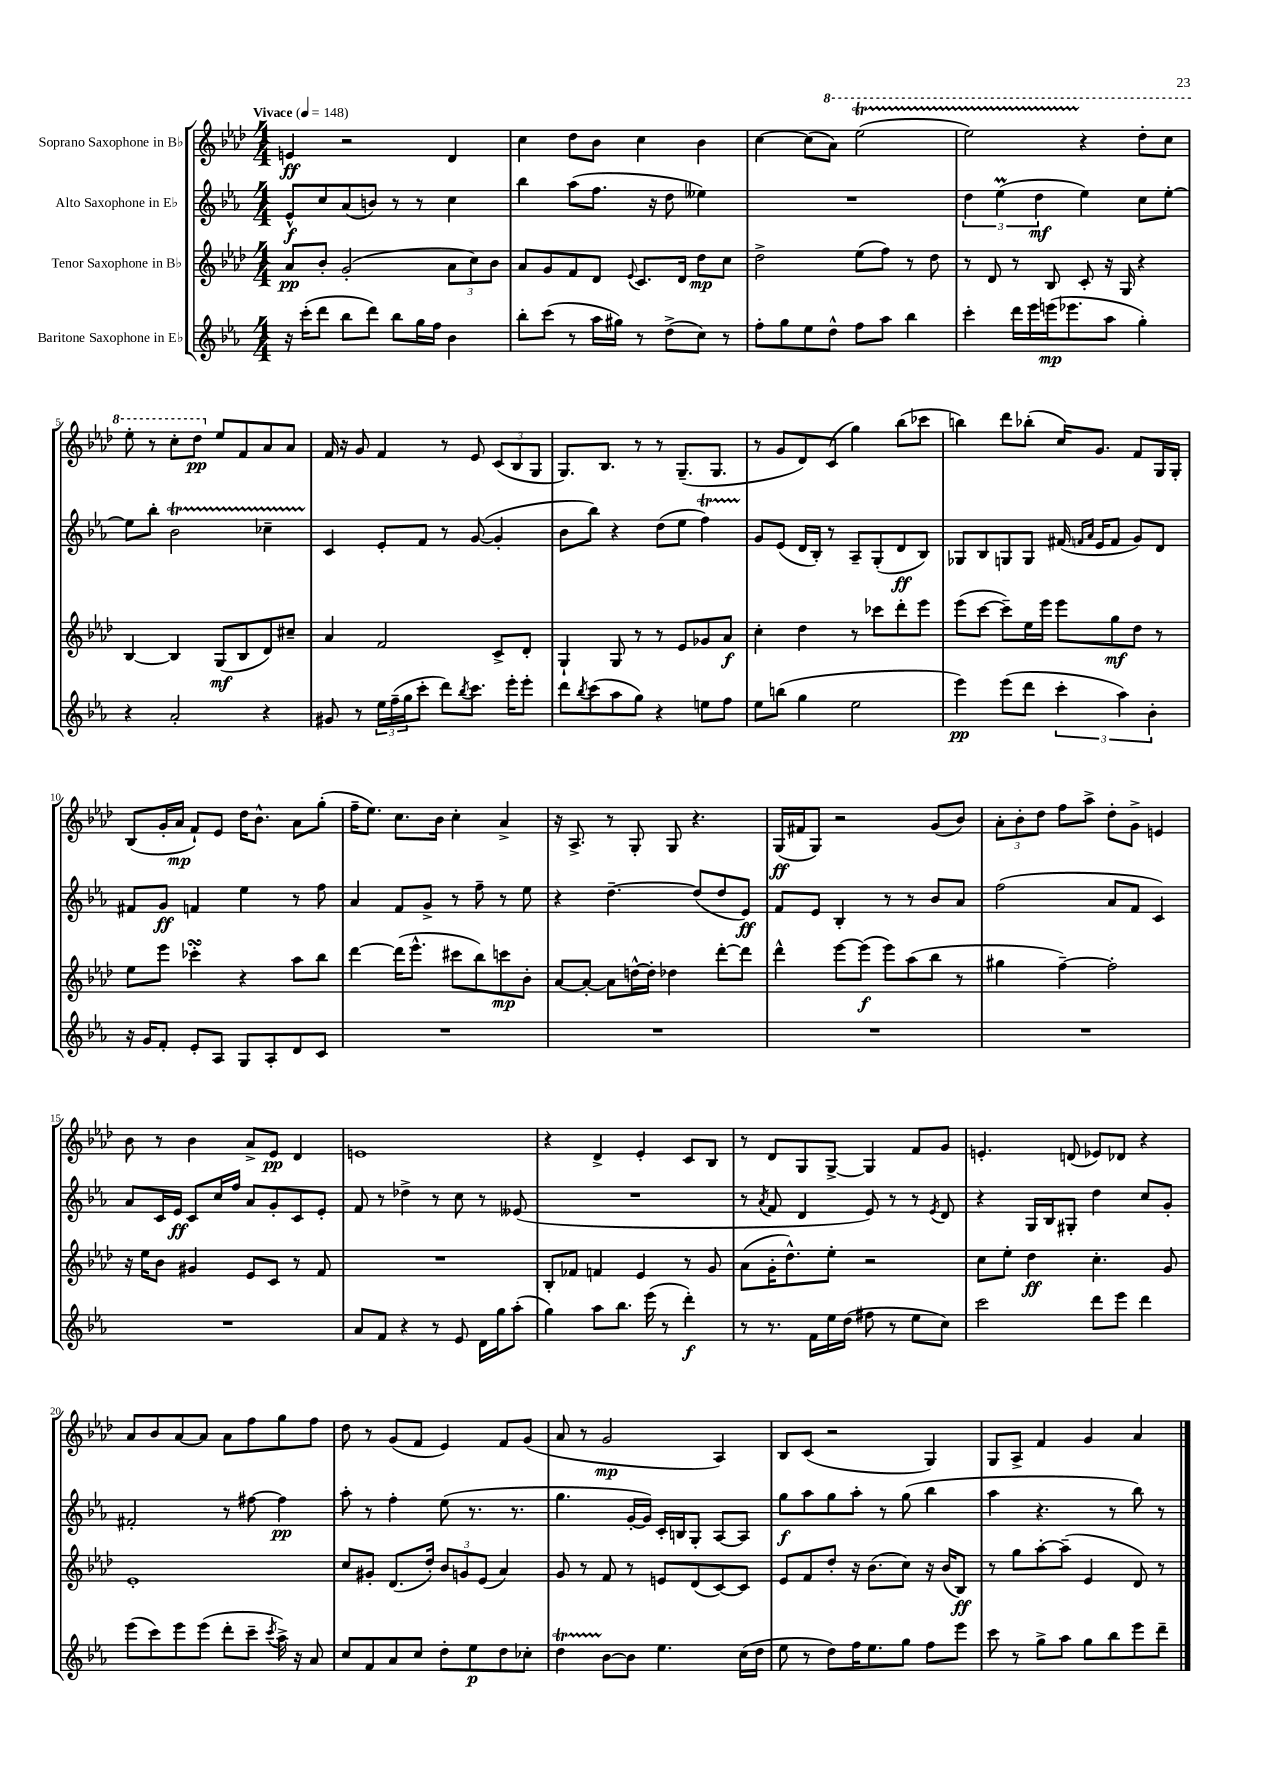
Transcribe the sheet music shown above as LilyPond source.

<<
\new StaffGroup <<
\new Staff = "s0" \with { instrumentName = "Soprano Saxophone in Bb" } {
    \clef treble \key aes \major \numericTimeSignature \time 4/4 \tempo "Vivace" 4 = 148
    e'4\ff r2 des'4 |
    c''4 des''8 bes'8 c''4 bes'4 |
    c''4~ c''8( \ottava #1 aes''8) ees'''2\startTrillSpan( |
    ees'''2) r4\stopTrillSpan des'''8-. c'''8 |
    ees'''8-. r8 c'''8-. des'''8\pp \ottava #0 ees''8 f'8 aes'8 aes'8 |
    f'16 r16 g'8 f'4 r8 ees'8 \tuplet 3/2 { c'8( bes8 g8 } |
    g8.) bes8. r8 r8 g8.--( g8. |
    r8 g'8 des'8) c'8( g''4) bes''8( ces'''8 |
    b''4) des'''8 bes''8-.( c''16) g'8. f'8 g16 g16-. |
    bes8( g'16-. aes'16\mp f'8-!) ees'8 des''16 bes'8.-^ aes'8 g''8-.( |
    f''16-- ees''8.) c''8. bes'16 c''4-. aes'4-> |
    r16 aes8.-> r8 g8-. g8 r4. |
    g16\ff( fis'16 g8) r2 g'8( bes'8) |
    \tuplet 3/2 { aes'8-. bes'8-. des''8 } f''8 aes''8-> des''8-. g'8-> e'4 |
    bes'8 r8 bes'4 aes'8-> ees'8\pp des'4 |
    e'1 |
    r4 des'4-> ees'4-. c'8 bes8 |
    r8 des'8 g8 g8~-> g4 f'8 g'8 |
    e'4.-. d'8( ees'8) des'8 r4 |
    aes'8 bes'8 aes'8~ aes'8 aes'8 f''8 g''8 f''8 |
    des''8 r8 g'8( f'8 ees'4) f'8 g'8( |
    aes'8 r8 g'2\mp aes4) |
    bes8 c'8( r2 g4) |
    g8 aes8-> f'4 g'4 aes'4 \bar "|." |
}
\new Staff = "s1" \with { instrumentName = "Alto Saxophone in Eb" } {
    \clef treble \key ees \major \numericTimeSignature \time 4/4
    ees'8-^\f c''8 aes'8( b'8) r8 r8 c''4 |
    bes''4 aes''8( f''8. r16 d''8 eeses''4) |
    R1 |
    \tuplet 3/2 { d''4 ees''4\prall( d''4\mf } ees''4) c''8 ees''8~-. |
    ees''8 bes''8-. bes'2\startTrillSpan ces''4-- |
    c'4\stopTrillSpan ees'8-. f'8 r8 g'8~( g'4-. |
    bes'8 bes''8) r4 d''8( ees''8 f''4\startTrillSpan) |
    g'8\stopTrillSpan ees'8( d'16 bes16-.) r8 aes8-- g8-.( d'8\ff bes8) |
    ges8 bes8 g8 g8 fis'16( \grace { f'16 aes'16 } ees'16 f'8 g'8) d'8 |
    fis'8 g'8\ff f'4 ees''4 r8 f''8 |
    aes'4 f'8 g'8-> r8 f''8-- r8 ees''8 |
    r4 d''4.~-- d''8( d''8 ees'8\ff) |
    f'8 ees'8 bes4-. r8 r8 bes'8 aes'8 |
    f''2( aes'8 f'8 c'4) |
    aes'8 c'16 ees'16\ff c'8 c''16 f''16 aes'8 g'8-. c'8 ees'8-. |
    f'8 r8 des''4-> r8 c''8 r8 eeses'8( |
    R1 |
    r8 \acciaccatura { aes'8 } f'8 d'4 ees'8) r8 r8 \acciaccatura { ees'8 } d'8 |
    r4 g16 bes16 gis8-. d''4 c''8 g'8-. |
    fis'2-. r8 fis''8~ fis''4\pp |
    aes''8-. r8 f''4-. ees''8( r8. r8. |
    g''4. g'16~-. g'16) c'16-. b16 g8-. aes8~ aes8 |
    g''8\f aes''8 g''8 aes''8-. r8 g''8( bes''4 |
    aes''4 r4. r8 bes''8) r8 \bar "|." |
}
\new Staff = "s2" \with { instrumentName = "Tenor Saxophone in Bb" } {
    \clef treble \key aes \major \numericTimeSignature \time 4/4
    aes'8\pp bes'8-. g'2-.( \tuplet 3/2 { aes'8 c''8) bes'8 } |
    aes'8 g'8 f'8 des'8 \appoggiatura { ees'8 } c'8. des'16 des''8\mp c''8 |
    des''2-> ees''8( f''8) r8 des''8 |
    r8 des'8 r8 bes8 c'8-. r16 g16 r4 |
    bes4~ bes4 g8\mf( bes8 des'8) cis''8-- |
    aes'4 f'2 c'8-> des'8-. |
    g4-! g8 r8 r8 ees'8 ges'8 aes'8\f |
    c''4-. des''4 r8 ces'''8 des'''8-. ees'''8 |
    ees'''8( c'''8~ c'''8--) ees''16 ees'''16 ees'''8 g''8\mf des''8 r8 |
    ees''8 ees'''8 ces'''4-.\turn r4 aes''8 bes''8 |
    des'''4~ des'''16( ees'''8.-^ cis'''8 bes''8) c'''8\mp bes'8-. |
    aes'8~ aes'8~-. aes'8 d''16~-^ d''16-. des''4 des'''8~-. des'''8 |
    des'''4-^ ees'''8~ ees'''8\f( ees'''8) aes''8( bes''8 r8 |
    gis''4 f''4~--) f''2-. |
    r16 ees''16 bes'8 gis'4 ees'8 c'8 r8 f'8 |
    R1 |
    bes8-. fes'8 f'4 ees'4 r8 g'8 |
    aes'8( g'16-. des''8.-^) ees''8-. r2 |
    c''8 ees''8-. des''4\ff c''4.-. g'8 |
    ees'1-. |
    c''8 gis'8-. des'8.( des''16-.) \tuplet 3/2 { bes'8 g'8 ees'8( } aes'4) |
    g'8 r8 f'8 r8 e'8 des'8( c'8~) c'8 |
    ees'8 f'8 des''8-. r16 bes'8.( c''8) r16 bes'16( bes8\ff) |
    r8 g''8 aes''8~-. aes''8--( ees'4 des'8) r8 \bar "|." |
}
\new Staff = "s3" \with { instrumentName = "Baritone Saxophone in Eb" } {
    \clef treble \key ees \major \numericTimeSignature \time 4/4
    r16 c'''16-.( d'''8 bes''8 d'''8) bes''8 g''16 f''16 bes'4 |
    bes''8-. c'''8( r8 aes''16 gis''16) r8 d''8->( c''8) r8 |
    f''8-. g''8 ees''8 d''8-^ f''8 aes''8 bes''4 |
    c'''4-. d'''16 ees'''16 e'''16\mp( ees'''8. aes''8 g''4-.) |
    r4 aes'2-. r4 |
    gis'8 r8 \tuplet 3/2 { ees''16 f''16--( g''16 } c'''8-. d'''8) \acciaccatura { bes''8 } c'''8. ees'''16-. ees'''8-. |
    d'''8 \acciaccatura { bes''8 } c'''8( aes''8 g''8) r4 e''8 f''8 |
    ees''8 b''8( g''4 ees''2 |
    ees'''4\pp) ees'''8( d'''8 \tuplet 3/2 { c'''4-. aes''4) bes'4-. } |
    r16 g'16 f'8-. ees'8-. aes8 g8 aes8-. d'8 c'8 |
    R1 |
    R1 |
    R1 |
    R1 |
    R1 |
    aes'8 f'8 r4 r8 ees'8 d'16 g''16 aes''8-.( |
    g''4) aes''8 bes''8. ees'''16( r8 d'''4-.\f) |
    r8 r8. f'16 ees''16 d''16( fis''8 r8 ees''8 c''8) |
    c'''2 d'''8 ees'''8 d'''4 |
    ees'''8( c'''8) ees'''8 ees'''8( d'''8-. c'''8-- \acciaccatura { c'''8 } aes''16->) r16 aes'8 |
    c''8 f'8 aes'8 c''8 d''8-. ees''8\p d''8 ces''8-. |
    d''4\startTrillSpan bes'8~\stopTrillSpan bes'8 ees''4. c''16( d''16 |
    ees''8 r8 d''8) f''16 ees''8. g''8 f''8 ees'''8 |
    c'''8 r8 g''8-> aes''8 g''8 bes''8 ees'''8 d'''8-- \bar "|." |
}
>>
>>
